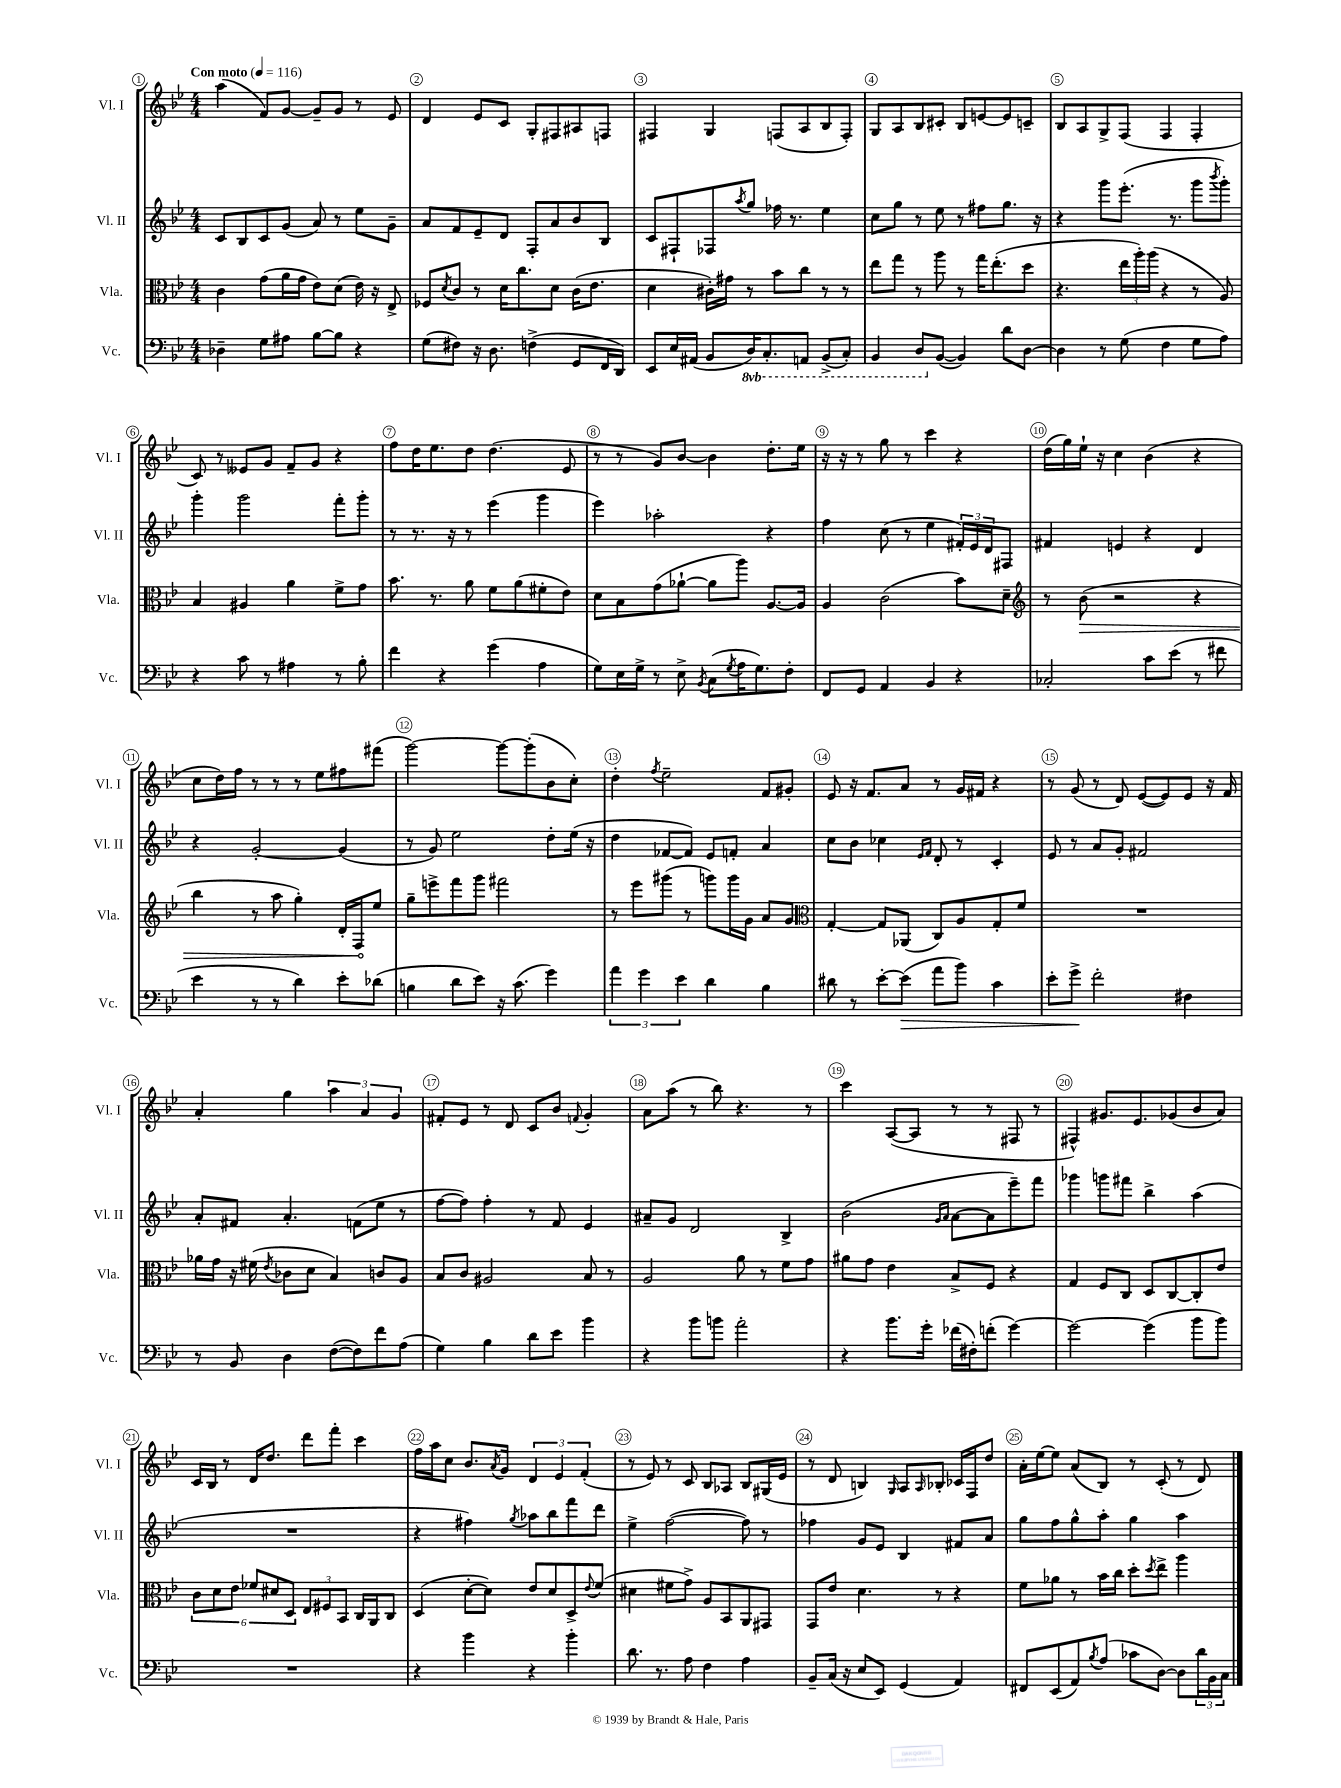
<<
\new StaffGroup <<
\new Staff = "s0" \with { instrumentName = "Vl. I" shortInstrumentName = "Vl. I" } {
    \clef treble \key bes \major \numericTimeSignature \time 4/4 \tempo "Con moto" 4 = 116
    a''4( f'8) g'8~ g'8-- g'8 r8 ees'8 |
    d'4 ees'8 c'8 g8-. fis8 ais8 f8 |
    fis4 g4 f8( a8 bes8 f8-.) |
    g8 a8 bes8 cis'8-. bes8 e'8~ e'8 c'8-- |
    bes8 a8 g8-> f8( f4 f4-. |
    c'8) r8 eeses'8 g'8 f'8-- g'8 r4 |
    f''8 d''16 ees''8. d''8 d''4.( ees'8 |
    r8 r8 g'8) bes'8~ bes'4 d''8.-. ees''16 |
    r16 r16 r8 g''8 r8 c'''4 r4 |
    d''16( g''16) ees''16-! r16 c''4 bes'4( r4 |
    c''8 d''16) f''16 r8 r8 r8 ees''8 fis''8 fis'''8( |
    g'''2~) g'''8~ g'''8-.( bes'8 c''8-.) |
    d''4-. \acciaccatura { f''8 } ees''2-- f'8 gis'8-. |
    ees'8 r16 f'8. a'8 r8 g'16 fis'16 r4 |
    r8 g'8( r8 d'8) ees'8~( ees'8) ees'8 r16 f'16 |
    a'4-. g''4 \tuplet 3/2 { a''4 a'4 g'4 } |
    fis'8-. ees'8 r8 d'8 c'8 bes'8 \appoggiatura { f'8 } g'4-. |
    a'8 a''8( r8 bes''8) r4. r8 |
    c'''4 a8~( a8 r8 r8 fis8 r8 |
    fis4-^) gis'8. ees'8. ges'8( bes'8 a'8) |
    c'16 bes16 r8 d'16 d''8. d'''8 f'''8-. c'''4 |
    f''16 a''16 c''8 bes'8. \acciaccatura { a'8 } g'16 \tuplet 3/2 { d'4 ees'4 f'4-.( } |
    r8 ees'8) r8 c'8 bes8 aes8 bes8 gis16( ees'16 |
    r8 d'8 b4) \grace { g16 } a8 \grace { a16 } bes8-. ces'16 f16 d''8 |
    a'16-. ees''16~ ees''8 a'8( bes8) r8 c'8-.( r8 d'8) \bar "|." |
}
\new Staff = "s1" \with { instrumentName = "Vl. II" shortInstrumentName = "Vl. II" } {
    \clef treble \key bes \major \numericTimeSignature \time 4/4
    c'8 bes8 c'8 g'8( a'8) r8 ees''8 g'8-- |
    a'8 f'8 ees'8-- d'8 f8-. a'8 bes'8 bes8 |
    c'8 fis8-! fes8 \acciaccatura { a''8 } g''8 fes''16 r8. ees''4 |
    c''8 g''8 r8 ees''8 r8 fis''8 g''8. r16 |
    r4 g'''8 ees'''8.-.( r8. g'''8 \acciaccatura { bes'''8 } g'''8-.) |
    g'''4-. g'''2 f'''8-. g'''8-. |
    r8 r8. r16 r8 ees'''4( g'''4 |
    ees'''4) aes''2-. r4 |
    f''4 c''8( r8 ees''4 \tuplet 3/2 { fis'16-.) ees'16 d'16 } fis8 |
    fis'4 e'4 r4 d'4 |
    r4 g'2~-. g'4( |
    r8 g'8) ees''2 d''8-. ees''16( r16 |
    d''4 fes'8~ fes'8) ees'8 f'8-. a'4 |
    c''8 bes'8 ces''4 \grace { ees'16 f'16 } d'8-. r8 c'4-. |
    ees'8 r8 a'8 g'8-. fis'2 |
    a'8-. fis'8 a'4.-. f'8( ees''8 r8 |
    f''8~ f''8) f''4-. r8 f'8 ees'4 |
    ais'8-- g'8 d'2 bes4-> |
    bes'2( \grace { g'16 a'16 } a'8~ a'8 ees'''8--) f'''8 |
    ges'''4 g'''8 fis'''8 bes''4-> a''4( |
    R1 |
    r4 fis''4) \acciaccatura { g''8 } aes''8 bes''8 f'''8 d'''8 |
    ees''4-> f''2~( f''8) r8 |
    fes''4 g'8 ees'8 bes4 fis'8 a'8 |
    g''8 f''8 g''8-^ a''8-. g''4 a''4 \bar "|." |
}
\new Staff = "s2" \with { instrumentName = "Vla." shortInstrumentName = "Vla." } {
    \clef alto \key bes \major \numericTimeSignature \time 4/4
    c'4 g'8( a'16 g'16 ees'8) d'8( ees'16) r16 ees8-> |
    fes8 \acciaccatura { d'8 } c'8 r8 d'16 c''8. d'8 c'16( ees'8. |
    d'4 cis'16-.) gis'16 r8 bes'8 c''8 r8 r8 |
    ees''8 g''8 r8 a''8 r8 g''16 ees''8.-.( d''8 |
    r4. \tuplet 3/2 { ees''16 a''16-.) a''16( } r4 r8 a8) |
    bes4 ais4 a'4 f'8-> g'8 |
    bes'8. r8. a'8 f'8 a'8( fis'8-. ees'8) |
    d'8 bes8 g'8( aes'8~-! aes'8 a''8) a8.~ a16 |
    a4 c'2( bes'8) d'8-- |
    \clef treble r8 \once \override Hairpin.circled-tip = ##t bes'8\>( r2 r4 |
    bes''4 r8 a''8 g''4-.) d'16-. f16\! ees''8 |
    g''8-- e'''8-> f'''8 g'''8 fis'''2 |
    r8 ees'''8 gis'''8( r8 g'''8) g'''16 g'16 a'8 g'8 |
    \clef alto g4~-. g8 aes,8( c8) a8 g8-. f'8 |
    R1 |
    aes'16 g'16 r16 fis'16( \acciaccatura { ees'8 } ces'8 d'8 bes4) c'8 a8 |
    bes8 c'8 ais2 bes8 r8 |
    a2 a'8 r8 f'8 g'8 |
    ais'8 g'8 ees'4 bes8-> f8 r4 |
    g4 f8 c8 d8 c8~ c8-. ees'8 |
    \tuplet 6/4 { c'8 d'8 ees'8 fes'8 dis'8 d8 } \tuplet 3/2 { ees8 fis8 bes,8 } c16 a,16 c8 |
    d4( d'8~-. d'8) ees'8 d'8 d8-> \appoggiatura { ees'8 } f'8( |
    dis'4 fis'8 g'8->) a8 bes,8 a,8 gis,8 |
    g,8 ees'8 d'4. r8 r4 |
    f'8 aes'8 r8 bes'16 c''16 d''8-. \acciaccatura { d''8 } ees''8-> a''4 \bar "|." |
}
\new Staff = "s3" \with { instrumentName = "Vc." shortInstrumentName = "Vc." } {
    \clef bass \key bes \major \numericTimeSignature \time 4/4 \set Staff.ottavationMarkups = #ottavation-simple-ordinals
    des4-- g8 ais8 bes8~ bes8 r4 |
    g8( fis8) r16 d8. f4->( g,8 f,16 d,16) |
    ees,8 ees16 ais,16( bes,8 \ottava #-1 d,16) c,8.-. a,,!8 bes,,8->( c,8-.) |
    bes,,4 d,8 \ottava #0 bes,8~( bes,4) d'8 d8~ |
    d4 r8 g8( f4 g8 a8) |
    r4 c'8 r8 ais4 r8 bes8-. |
    f'4 r4 g'4( a4 |
    g8) ees16 g16-> r8 ees8-> \acciaccatura { bes,8 } c8( \acciaccatura { g8 } a16 g8.) f8-. |
    f,8 g,8 a,4 bes,4 r4 |
    ces2-. c'8 ees'8( r8 fis'8 |
    ees'4 r8 r8 d'4) ees'8-. des'8( |
    b4 d'8 ees'8) r16 c'8.( g'4) |
    \tuplet 3/2 { a'4 g'4 ees'4 } d'4 bes4 |
    dis'8 r8 ees'8~-. ees'8\>( a'8 bes'8) c'4 |
    ees'8-. g'8->\! f'2-. fis4 |
    r8 bes,8 d4 f8~( f8) f'8 a8( |
    g4) bes4 d'8 ees'8 bes'4 |
    r4 bes'8 b'8 a'2-. |
    r4 bes'8. g'16-. fes'16( fis16-.) f'8-.( g'4~) |
    g'2~ g'4( bes'8 bes'8) |
    R1 |
    r4 bes'4 r4 bes'4-. |
    d'8. r8. a8 f4 a4 |
    bes,8-- c16( r16 ees8 ees,8) g,4( a,4) |
    fis,8 ees,8( a,8) \acciaccatura { bes8 } a8( ces'8 d8~) d8 \tuplet 3/2 { d'16 bes,16 c16 } \bar "|." |
}
>>
>>
\layout { \context { \Score \override BarNumber.break-visibility = ##(#f #t #t) barNumberVisibility = #all-bar-numbers-visible \override BarNumber.stencil = #(make-stencil-circler 0.1 0.3 ly:text-interface::print) } }
